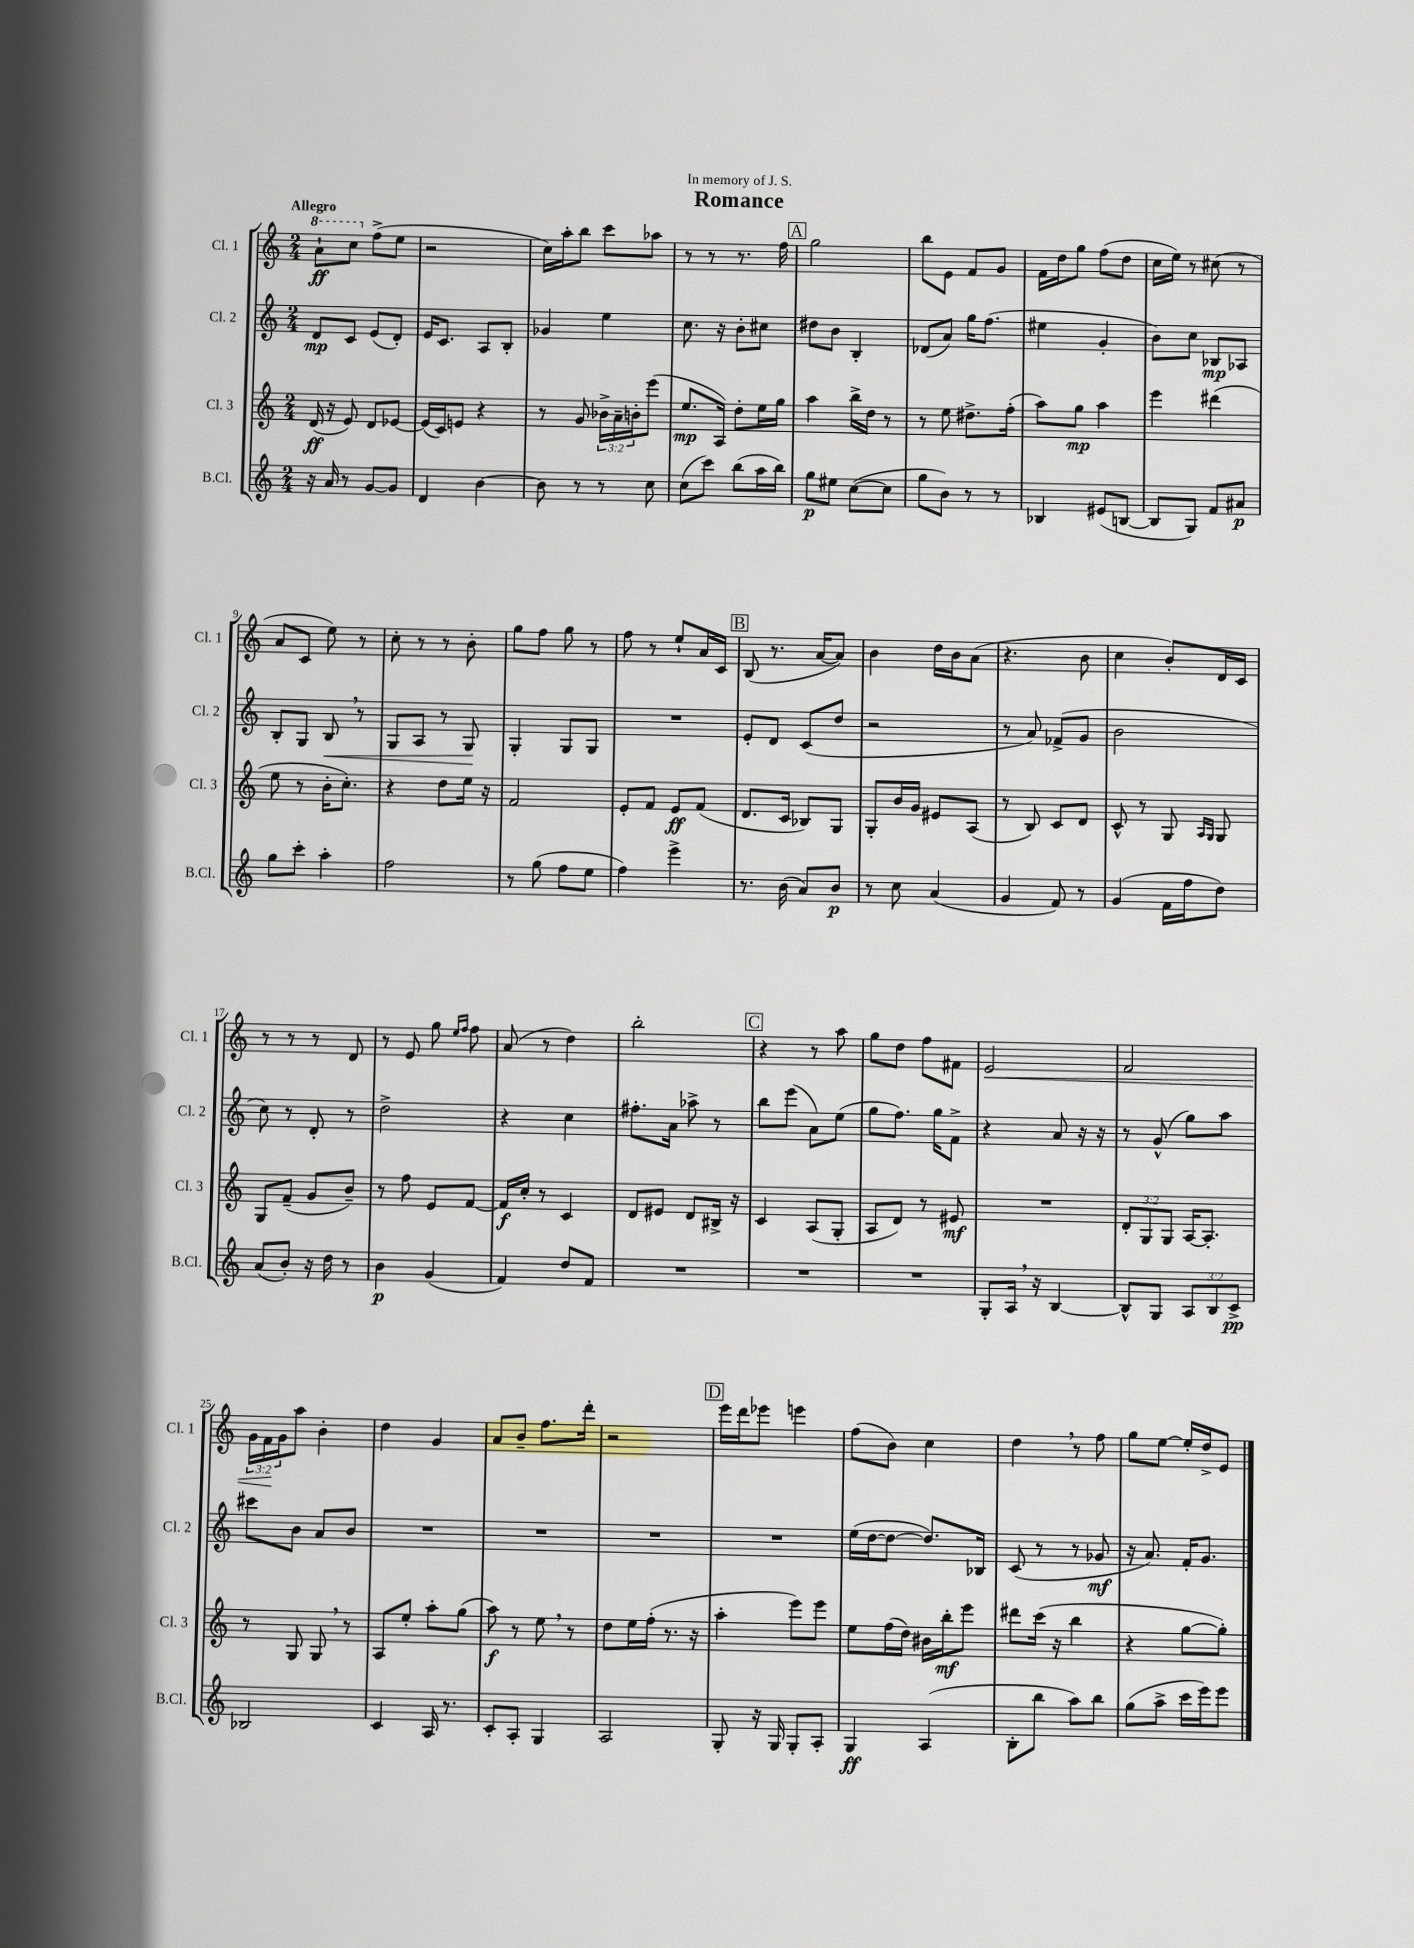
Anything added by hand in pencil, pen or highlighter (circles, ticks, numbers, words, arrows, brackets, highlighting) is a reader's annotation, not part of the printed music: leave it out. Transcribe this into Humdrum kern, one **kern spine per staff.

**kern	**kern	**kern	**kern
*staff4	*staff3	*staff2	*staff1
*clefG2	*clefG2	*clefG2	*clefG2
*k[]	*k[]	*k[]	*k[]
*M2/4	*M2/4	*M2/4	*M2/4
16r	(16d/	8d/L	8aa`\L
16a/	16r	.	.
8r	8e/)	8c/J	8ccc\J
[8g/L	8d/L	(8e/L	(8ff^\L
8g/]J	[8e-/J	8d'/J)	8ee\J
=	=	=	=
4d/	(16e-/]LL	16e/LK	2r
.	16c/J)	8.c/J	.
.	8e/J	.	.
[4b\	4r	8A/L	.
.	.	8B'/J	.
=	=	=	=
8b\]	8r	4g-/	16cc\LL)
.	.	.	16aa'\J
8r	8g/	.	8bb\J
8r	24b-^\LL	4ee\	8ccc\L
.	24a~\	.	.
.	24b'\J	.	.
8cc\	(8eee\J	.	8aa-\J
=	=	=	=
(8cc\L	8.ee/L	8.cc\	8r
8ccc\J)	.	.	8r
.	16A/Jk)	16r	.
(8bb\L	8dd'\L	8b'\L	8.r
16aa\L	16ee\L	8cc#\J	.
16bb\JJ)	16gg\JJ	.	16ff\
=	=	=	=
8gg\L	4aa\	8dd#\L	2gg\
8ee#\J	.	8b\J	.
([8cc\L	16bb^\LL	4B'/	.
.	16dd\JJ	.	.
8cc\]J	8r	.	.
=	=	=	=
8gg\L	8r	(8d-/L	8bb\L
8b\J)	8ee\	8a/J)	8e\J
8r	8.dd#^\L	16gg\LK	8f/L
.	.	(8.ff\J	.
8r	.	.	8g/J
.	(16ff'\Jk	.	.
=	=	=	=
4B-/	8aa\L)	4ee#\	16f\LL
.	.	.	16dd\J
.	8gg\J	.	8gg\J
(8e#/L	4aa\	4g'/	(8ff\L
[8B/J	.	.	8dd\J
=	=	=	=
8B/]L	4eee\	8b\L)	16cc\LL
.	.	.	16ee\JJ)
8G/J)	.	8cc\J	8r
8f/L	(4ddd#\	8B-/L	(8cc#\
8a#/J	.	8A-/J	8r
=	=	=	=
8gg\L	8ee\	8B'/L	8a/L
8ccc'\J	8r	8G/J	8c/J
4aa'\	16b'\LK	8B/	8ee\)
.	8.cc'\J)	.	.
.	.	8r	8r
=	=	=	=
2ff\	4r	8G/L	8cc'\
.	.	8A/J	8r
.	8dd\L	8r	8r
.	16ee\Jk	8G/	8b'\
.	16r	.	.
=	=	=	=
8r	2f/	4G'/	8gg\L
(8gg\	.	.	8ff\J
8ff\L	.	8G/L	8gg\
8ee\J	.	8G/J	8r
=	=	=	=
4ff\)	8e'/L	2r	8ff\
.	8f/J	.	8r
4eee^\	8e/L	.	8ee`/L
.	(8f/J	.	16a/L
.	.	.	16c/JJ
=	=	=	=
8.r	8.d/L	8e'/L	(8B/
.	.	8d/J	8.r
(16b\	16c/Jk	.	.
8a/L)	8B-/L)	(8c/L	.
.	.	.	[16a/LK
8b/J	8G/J	8dd/J	8a/]J)
=	=	=	=
8r	8G'/L	2r	4b\
8cc\	16b/L	.	.
.	16g/JJ	.	.
(4a/	8e#/L	.	16dd\LL
.	.	.	16b\J
.	(8A/J	.	(8a\J
=	=	=	=
4g/	8r	8r	4.r
.	8B/)	8a/)	.
8f/)	8c/L	(8f-^/L	.
8r	8d/J	8g/J	8b\
=	=	=	=
(4g/	8c^^/	2b\	4cc\
.	8r	.	.
16f\LL	8G/	.	8b'/L)
16ff\J	.	.	.
.	16qqA/LL	.	.
.	16qqG/JJ	.	.
8dd\J)	8G/	.	16d/L
.	.	.	16c/JJ
=	=	=	=
(8a/L	8G/L	8cc\)	8r
8b'/J)	(8f~/J	8r	8r
16r	8g/L	8d'/	8r
16dd\	.	.	.
8r	8b~/J)	8r	8d/
=	=	=	=
4b\	8r	2dd^\	8r
.	8ff\	.	8e/
(4g/	8e/L	.	8gg\
.	.	.	16qqee/LL
.	.	.	16qqff/JJ
.	[8f/J	.	8ff\
=	=	=	=
4f/)	16f/]LL	4r	(8a/
.	16cc'/JJ	.	.
.	8r	.	8r
8dd/L	4c/	4cc\	4dd\)
8f/J	.	.	.
=	=	=	=
2r	8d/L	8.ff#'\L	2bb'\
.	8e#/J	.	.
.	.	16a\Jk	.
.	8d/L	8aa-^\	.
.	16B#^/Jk	8r	.
.	16r	.	.
=	=	=	=
2r	4c/	8bb\L	4r
.	.	(8eee\J	.
.	(8A/L	8a\L)	8r
.	8G'/J	(8ee\J	8aa\
=	=	=	=
2r	8A/L	8gg\L	8gg\L
.	8d/J)	8.ff\J)	8dd\J
.	8r	.	8ff\L
.	.	16gg\LK	.
.	8e#/	8f^\J	8f#\J
=	=	=	=
8G'/L	2r	4r	2e/
16A/Jk	.	.	.
16r	.	.	.
[4B/	.	8a/	.
.	.	16r	.
.	.	16r	.
=	=	=	=
8B^^/]L	12d'/L	8r	2f/
.	12G/	.	.
8G/J	.	(8g^^/	.
.	12G/J	.	.
12A/L	[16A/LK	8gg\L)	.
.	8.A'/]J	.	.
12B/	.	.	.
.	.	8aa\J	.
12c^/J	.	.	.
=	=	=	=
2B-/	8r	8ccc#\L	24g\LL
.	.	.	24f\
.	.	.	24g\J
.	8G/	8b\J	8aa\J
.	8G/	8a/L	4b'\
.	8r	8b/J	.
=	=	=	=
4c/	8A/L	2r	4dd\
.	8ee'/J	.	.
16A/	8aa'\L	.	4g/
8.r	.	.	.
.	(8gg\J	.	.
=	=	=	=
8c'/L	8aa\)	2r	8a/L
8A'/J	8r	.	8b~/J
4G/	8ee\	.	8.ff\L
.	8r	.	.
.	.	.	16ddd'\Jk
=	=	=	=
2A/	8dd\L	2r	2r
.	16ee\L	.	.
.	(16ff'\JJ	.	.
.	8.r	.	.
.	16r	.	.
=	=	=	=
8G'/	4aa'\	2r	16eee\LL
.	.	.	16ddd\J
16r	.	.	8eee-\J
16G/	.	.	.
8G'/L	8eee\L)	.	4eee\
8A'/J	8eee\J	.	.
=	=	=	=
4G/	8ee\L	(16ee\LL	(8ff\L
.	.	[16dd\J	.
.	(16ff\L	8dd\_J	8b\J)
.	16dd\JJ)	.	.
(4A/	16b#\LL	8.dd/]L)	4cc\
.	16bb'\J	.	.
.	8eee\J	.	.
.	.	16B-/Jk	.
=	=	=	=
8B'\L	8ddd#\L	(8c/	4dd\
8bb\J	(16ccc\Jk	8r	.
.	16r	.	.
8aa\L)	4bb\	8r	8r
8bb\J	.	8g-/	8ff\
=	=	=	=
(8gg\L	4r	16r	8gg\L
.	.	8.a/)	.
8aa^\J	.	.	[8ee\J
16ccc\LL	[8gg\L	16f'/LK	16ee'/]LL
16eee\J)	.	8.g/J	16dd^/J
8eee\J	8gg'\]J)	.	8e/J
==	==	==	==
*-	*-	*-	*-
